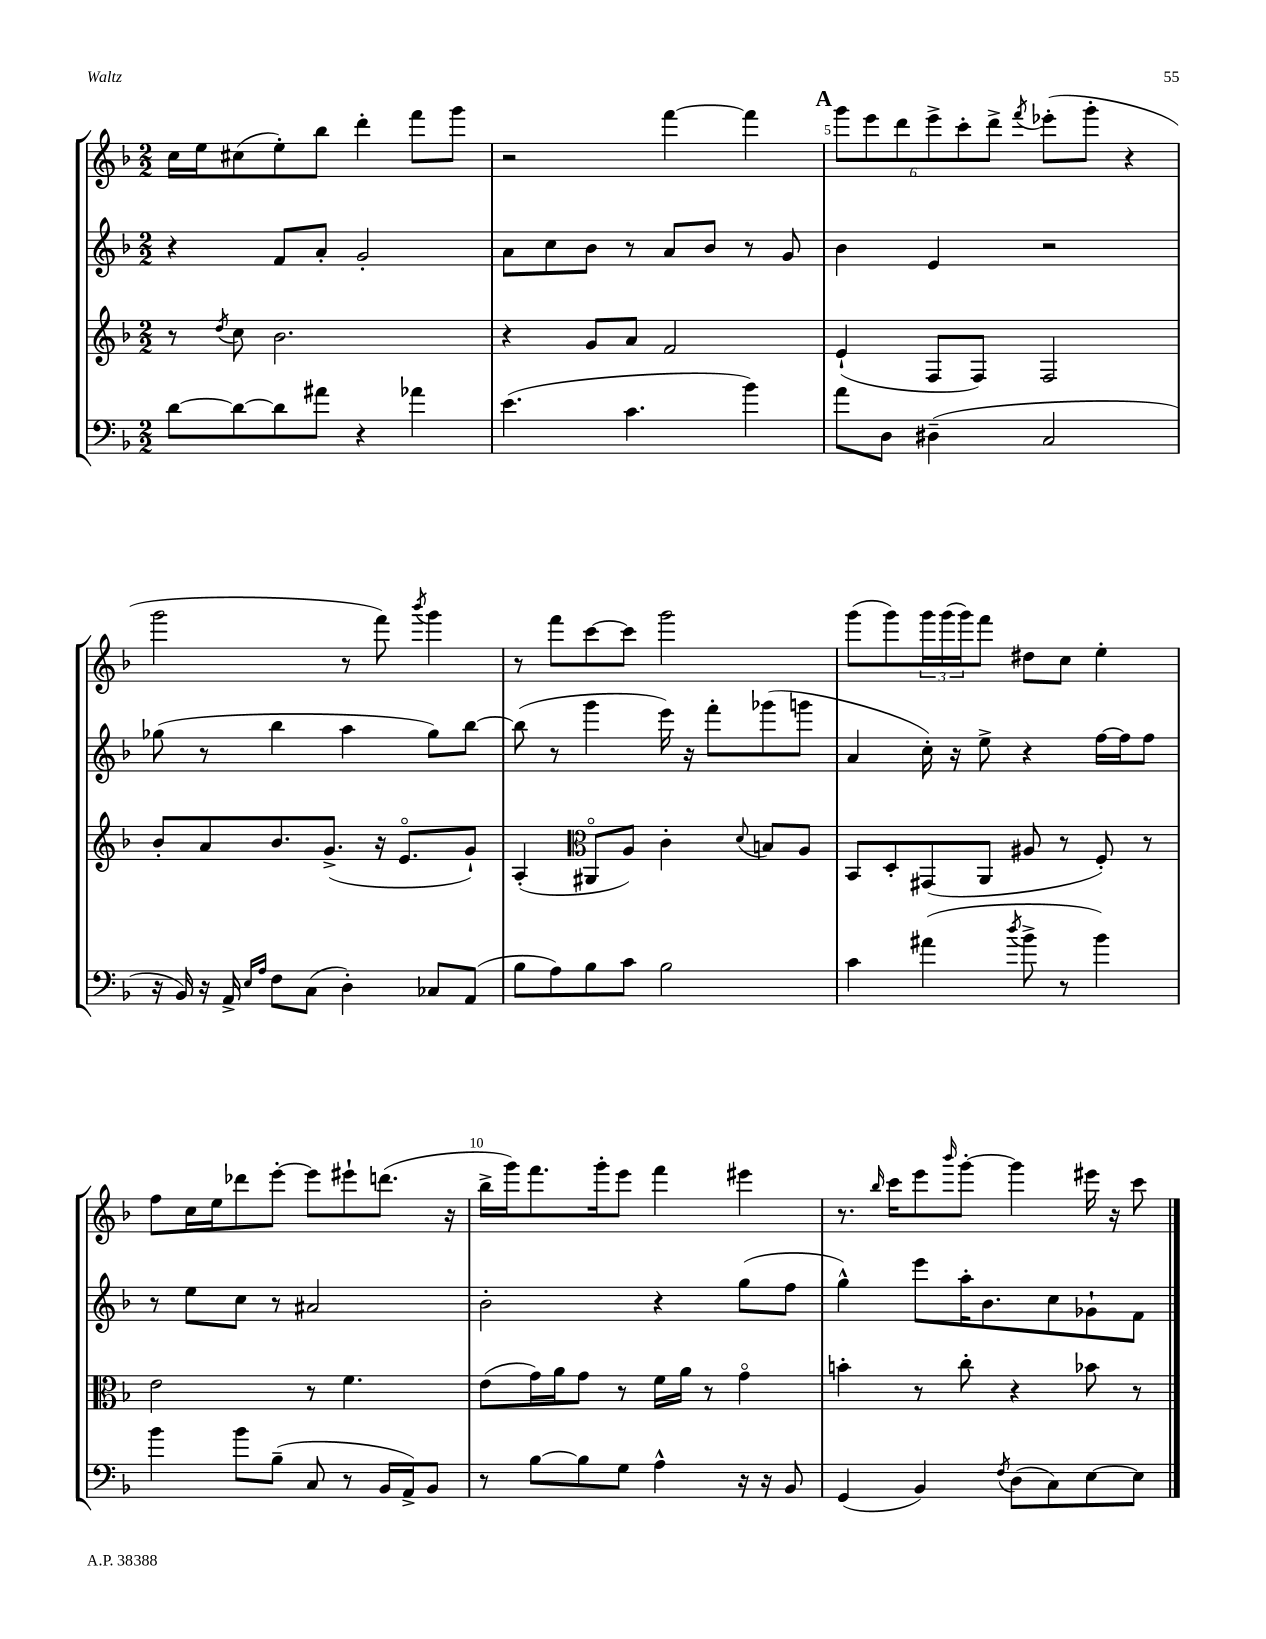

**kern	**kern	**kern	**kern
*part4	*part3	*part2	*part1
*staff4	*staff3	*staff2	*staff1
*clefF4	*clefG2	*clefG2	*clefG2
*k[b-]	*k[b-]	*k[b-]	*k[b-]
*M2/2	*M2/2	*M2/2	*M2/2
=3	=3	=3	=3
[8d\L	8r	4r	16cc\LL
.	.	.	16ee\J
.	8qdd/	.	.
8d\_	8cc\	.	(8cc#X\
8d\]	2.b-\	8f/L	8ee'\)
8a#X\J	.	8a'/J	8bb-\J
4r	.	2g'/	4ddd'\
4a-X\	.	.	8fff\L
.	.	.	8ggg\J
=4	=4	=4	=4
(4.e\	4r	8a\L	2r
.	.	8cc\	.
.	8g/L	8b-\J	.
4.c\	8a/J	8r	.
.	2f/	8a/L	[4fff\
.	.	8b-/J	.
4b-\)	.	8r	4fff\]
.	.	8g/	.
!!LO:REH:place=s1:t=A
=5	=5	=5	=5
8a\L	(4e`/	4b-\	12ggg\L
.	.	.	12eee\
8D\J	.	.	.
.	.	.	12ddd\
(4D#X~\	8F/L	4e/	12eee^\
.	.	.	12ccc'\
.	8F/J)	.	.
.	.	.	12ddd^\J
.	.	.	8qfff/
2C/	2F/	2r	(8eee-X'\L
.	.	.	8ggg'\J
.	.	.	4r
!!LO:LB:g=z
=6	=6	=6	=6
16r	8b-'/L	(8gg-X\	2ggg\
16BB-/)	.	.	.
16r	8a/	8r	.
16AA^/	.	.	.
16qqE/LL	.	.	.
16qqA/JJ	.	.	.
8F\L	8.b-/	4bb-\	.
(8C\J	.	.	.
.	(8.g^/J	.	.
4D'\)	.	4aa\	8r
.	16r	.	8fff\)
.	8.e/L	.	.
.	.	.	8qbbb-/
8C-X/L	.	8gg-\L)	4ggg\
(8AA/J	8g`/J)	[8bb-\J	.
=7	=7	=7	=7
8B-\L	(4A'/	(8bb-\]	8r
8A\)	.	8r	8fff\L
*	*clefC3	*	*
8B-\	8AA#X/L	4ggg\	[8ccc\
8c\J	8A/J)	.	8ccc\J]
2B-\	4c'\	16eee\)	2ggg\
.	.	16r	.
.	.	8fff'\L	.
.	8qqd/	.	.
.	8Bn/L	(8ggg-X\	.
.	8A/J	8gggn\J	.
=8	=8	=8	=8
4c\	8BB-/L	4a/	(8ggg\L
.	8D'/	.	8ggg\)
(4a#X\	(8GG#X/	16cc'\)	24ggg\L
.	.	.	(24ggg\
.	.	16r	.
.	.	.	24ggg\J)
.	8AA/J	8ee^\	8fff\J
8qdd/	.	.	.
8b-^\	8A#X/	4r	8dd#X\L
8r	8r	.	8cc\J
4b-\)	8F'/)	[16ff\LL	4ee'\
.	.	16ff\J]	.
.	8r	8ff\J	.
!!LO:LB:g=z
=9	=9	=9	=9
4b-\	2e\	8r	8ff\L
.	.	8ee\L	16cc\L
.	.	.	16ee\J
8b-\L	.	8cc\J	8ddd-X\
(8B-~\J	.	8r	[8eee'\J
8C/	8r	2a#X/	8eee\L]
8r	4.f\	.	8eee#X`\
16BB-/LL	.	.	(8.dddn\J
16AA^/J)	.	.	.
8BB-/J	.	.	.
.	.	.	16r
=10	=10	=10	=10
8r	(8e\L	2b-'\	16bb-^\LL
.	.	.	16ggg\J)
[8B-\L	16g\L)	.	8.fff\
.	16a\J	.	.
8B-\]	8g\J	.	.
.	.	.	16ggg'\k
8G\J	8r	.	8eee\J
4A^^\	16f\LL	4r	4fff\
.	16a\JJ	.	.
.	8r	.	.
16r	4g\	(8gg\L	4eee#X\
16r	.	.	.
8BB-/	.	8ff\J	.
=11	=11	=11	=11
(4GG/	4bn'\	4gg^^\)	8.r
.	.	.	16qqbb-/
.	.	.	16ccc\KL
4BB-/)	8r	8eee\L	8eee\
.	.	.	16qqbbb-/
.	8cc'\	16aa'\K	[8ggg'\J
.	.	8.b-\	.
8qF/	.	.	.
(8D\L	4r	.	4ggg\]
8C\)	.	8cc\	.
[8E\	8b-X\	8g-X`\	16eee#X\
.	.	.	16r
8E\J]	8r	8f\J	8ccc\
==	==	==	==
*-	*-	*-	*-
